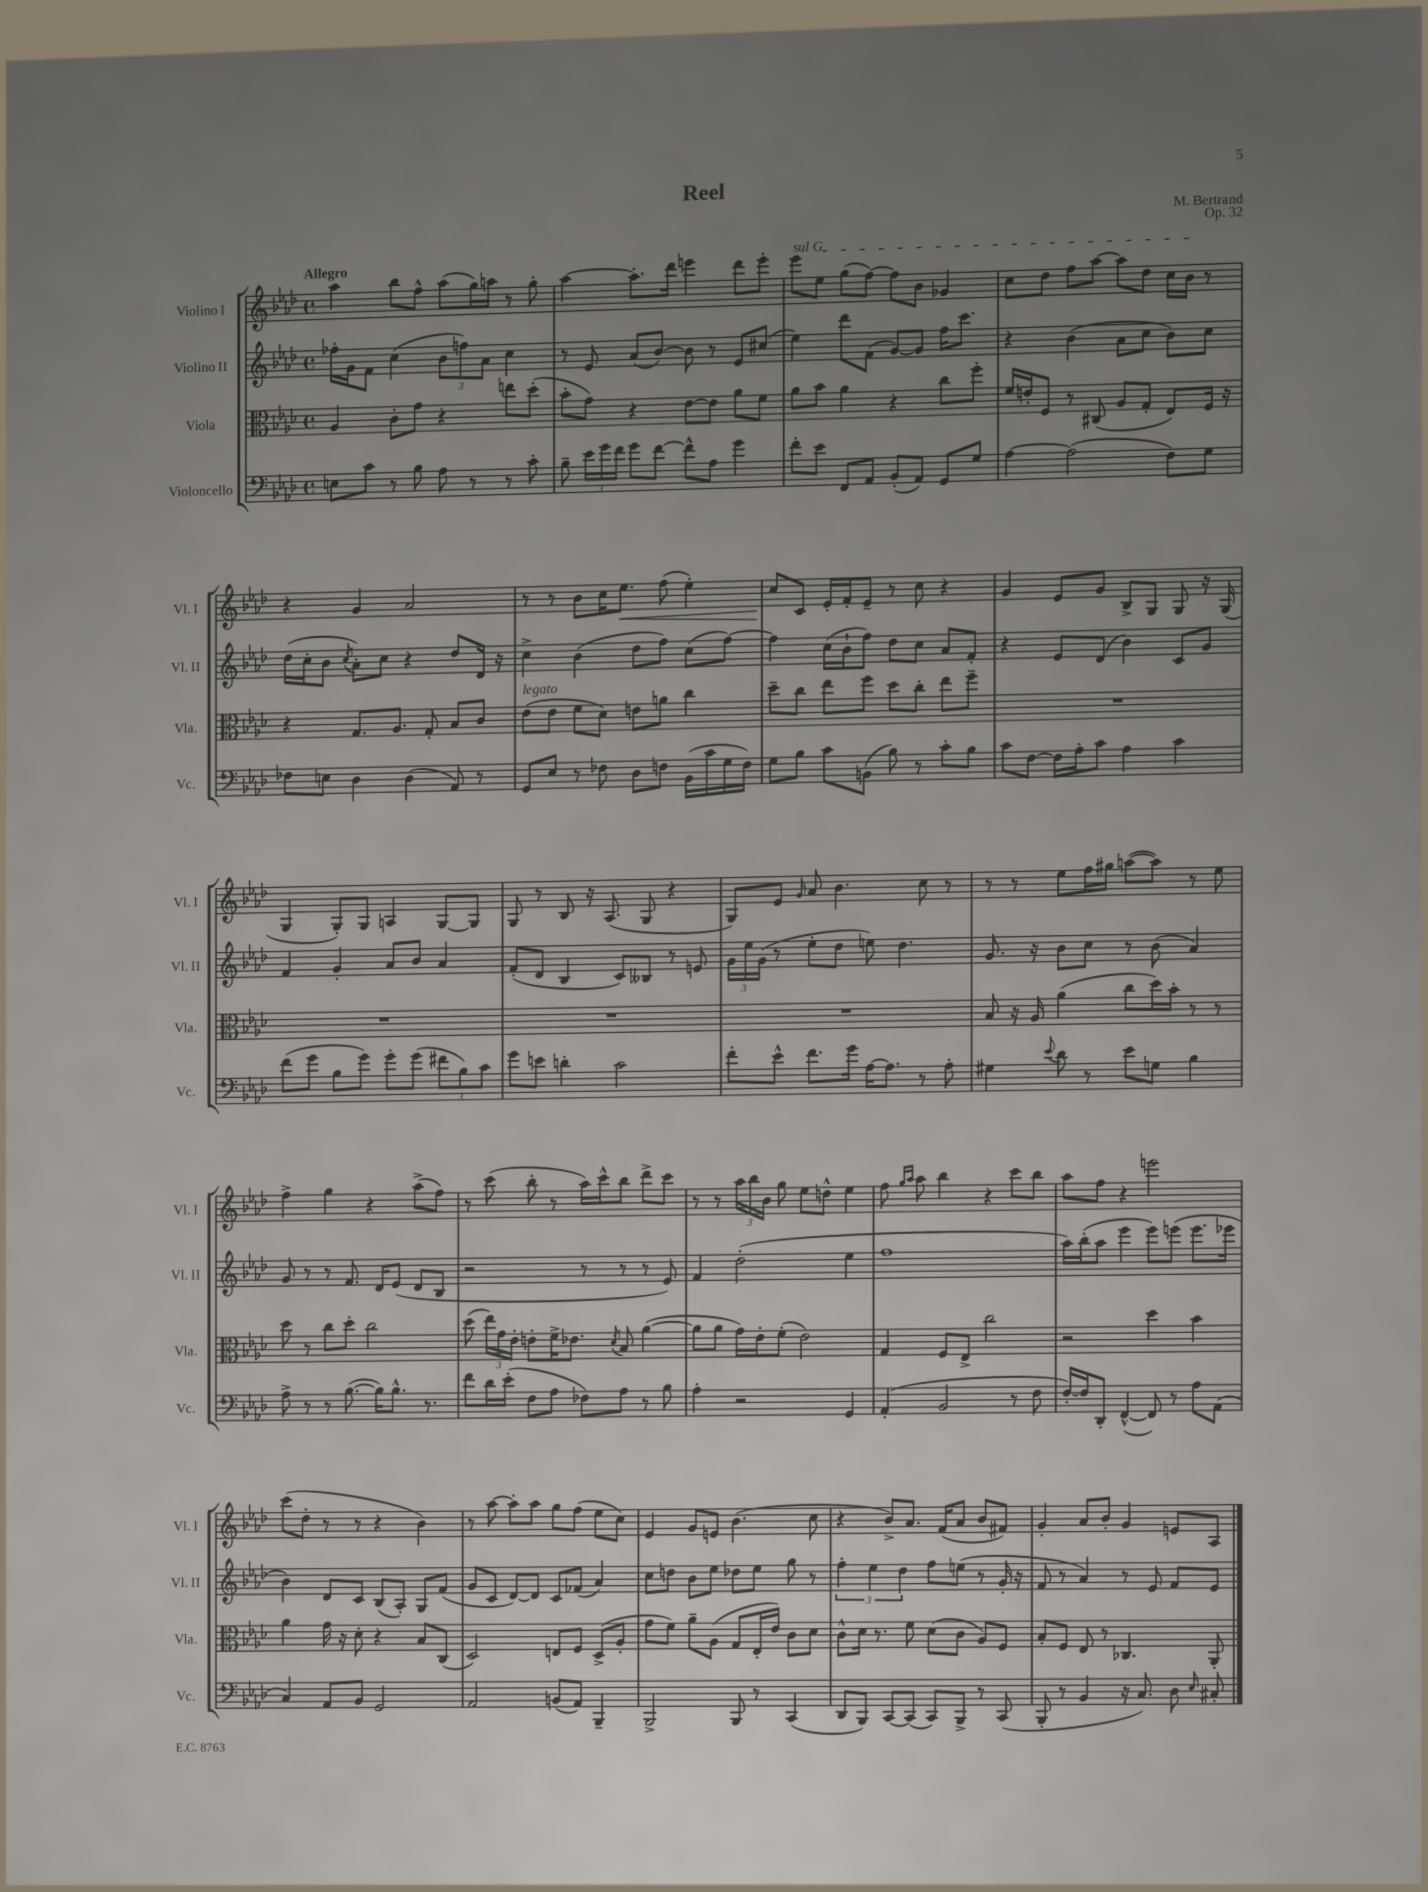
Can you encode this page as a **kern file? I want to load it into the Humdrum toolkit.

**kern	**kern	**kern	**kern	**dynam
*part4	*part3	*part2	*part1	*part1
*staff4	*staff3	*staff2	*staff1	*staff1
*I"Violoncello	*I"Viola	*I"Violino II	*I"Violino I	*
*I'Vc.	*I'Vla.	*I'Vl. II	*I'Vl. I	*
*clefF4	*clefC3	*clefG2	*clefG2	*
*k[b-e-a-d-]	*k[b-e-a-d-]	*k[b-e-a-d-]	*k[b-e-a-d-]	*
*M4/4	*M4/4	*M4/4	*M4/4	*
*met(c)	*met(c)	*met(c)	*met(c)	*
=1	=1	=1	=1	=1
!	!	!	!LO:TX:a:B:t=Allegro	!
8En\L	4A-/	16ff-X'\LL	4aa-\	.
.	.	16g\J	.	.
8c\J	.	8f\J	.	.
8r	8c'\L	(4cc\	8bb-\L	.
8B-\	8g\J	.	8ff^^\J	.
8A-\	4r	12b-\L	(8aa-\L	.
.	.	12ffn\)	.	.
8r	.	.	16gg\L)	.
.	.	12a-\J	.	.
.	.	.	16aan\JJ	.
8r	8een\L	4cc\	8r	.
8c'\	(8dd-'\J	.	8gg'\	.
=2	=2	=2	=2	=2
8B-~\	8b-'\L	8r	[4aa-\	.
24e-\LL	8g\J)	8e-/	.	.
24g\	.	.	.	.
24f\JJ	.	.	.	.
8g\L	4r	(8a-/L	8.aa-'\L]	.
[8f\J	.	[8b-/J)	.	.
.	.	.	16ddd-\Jk	.
8f^^\L]	[8e-\L	8b-\]	4eeen\	.
8A-\J	8e-\J]	8r	.	.
4g\	8a-\L	8e-/L	8ddd-\L	.
.	8f\J	(8cc#X/J	8eee'\J	.
=3	=3	=3	=3	=3
!	!	!	!LO:TX:a:i:t=sul G	!
8f'\L	8a-\L	4ee-\)	8eee-\L	.
8e-\J	8b-\J	.	8ee-\J	.
8FF/L	4a-\	8ddd-\L	(8gg\L	.
8AA-/J	.	(8f\J	[8ff\J)	.
(8BB-'/L	4r	[8g/L)	8ff\L]	.
8AA-/J)	.	8g/J]	8b-\J	.
8GG/L	8cc\L	16ff\KL	4g-X/	.
.	.	8.ccc\J	.	.
8G/J	8ff'\J	.	.	.
=4	=4	=4	=4	=4
[4A-\	16f/LL	4r	8cc\L	.
.	16en'/J	.	.	.
.	8F/J	.	8dd-\J	.
(2A-\]	8r	(4b-\	8ff\L	.
.	(8C#X/	.	[8aa-\J	.
.	8A-/L	8a-\L	8aa-\L]	.
.	8G'/J	8cc\J	8dd-\J	.
8F\L)	8E-/L)	8b-\L)	16cc\LL	.
.	.	.	16b-\JJ	.
8G\J	16F/Jk	8cc\J	8r	.
.	16r	.	.	.
!!LO:LB:g=z
=5	=5	=5	=5	=5
8F-X\L	4r	(16dd-\LL	4r	.
.	.	16cc'\J	.	.
8En\J	.	8b-\J	.	.
.	.	8qcc/	.	.
4D-\	8.G/L	8a-'\L)	4g/	.
.	.	8cc\J	.	.
.	8.A-/J	.	.	.
(4D-\	.	4r	2a-/	.
.	8G'/	.	.	.
8AA-/)	8B-/L	8dd-/L	.	.
8r	8c/J	16d-/Jk	.	.
.	.	16r	.	.
=6	=6	=6	=6	=6
!	!LO:TX:a:i:t=legato	!	!	!
8GG/L	(8e-\L	4cc^\	8r	.
8E-/J	8e-\J	.	8r	.
8r	8f\L	(4b-\	8b-\L	.
8F-X\	8d-\J)	.	16cc\K	.
!	!	!	!	!LO:HP:b
.	.	.	8.ee-\J	<
8D-\L	8en\L	8dd-\L	.	.
8Fn\J	8an\J	8ff\J)	(8ff\	.
(16BB-\LL	4cc\	(8cc\L	4ee-'\)	.
16c\	.	.	.	.
16G\	.	[8ff\J)	.	.
16F\JJ)	.	.	.	.
=7	=7	=7	=7	=7
8G\L	8dd-~\L	4ff\]	8cc/L	.
8B-\J	8cc\J	.	8c/J	[
8c\L	8ee-\L	(16cc\LL	16e-'/LL	.
.	.	16b-`\J	16f'/J	.
(8BBn\J	8ff\J	8ff\J)	8e-~/J	.
8B-\)	8dd-\L	8dd-\L	8r	.
8r	8cc'\J	8cc\J	8cc\	.
8c'\L	8ee-\L	8a-/L	4r	.
8B-\J	8ff~\J	8f'/J	.	.
=8	=8	=8	=8	=8
8c\L	1r	4r	4g/	.
[8F\J	.	.	.	.
16F\LL]	.	8e-/L	8e-/L	.
16A-'\J	.	.	.	.
8c\J	.	(8d-/J	8g/J	.
4A-\	.	4b-\)	8B-^/L	.
.	.	.	8G/J	.
4c\	.	8c/L	8G/	.
.	.	8g/J	16r	.
.	.	.	(16G/	.
!!LO:LB:g=z
=9	=9	=9	=9	=9
(8f\L	1r	4f/	4G/	.
8g\J	.	.	.	.
8B-\L	.	4g'/	8G'/L)	.
8g\J)	.	.	8G/J	.
8g'\L	.	8a-/L	4An/	.
(8g\J	.	8b-/J	.	.
12f#X\L	.	4a-/	[8G/L	.
12B-\)	.	.	.	.
.	.	.	8G/J]	.
12c\J	.	.	.	.
=10	=10	=10	=10	=10
8g\L	1r	(8f'/L	8G/	.
8en\J	.	8d-/J	8r	.
4dn'\	.	4B-/	8B-/	.
.	.	.	16r	.
.	.	.	(8.A-/	.
2c\	.	8c/L)	.	.
.	.	8B--X/J	8G/	.
.	.	8r	4r	.
.	.	8en/	.	.
=11	=11	=11	=11	=11
8f'\L	1r	24g\LL	8G/L)	.
.	.	24ee-\	.	.
.	.	(24g\JJ	.	.
8e-^^\J	.	8r	8e-/J	.
.	.	.	16qqg/	.
8.f\L	.	8ee-'\L	8a-/	.
.	.	8dd-\J	4.b-\	.
16g\Jk	.	.	.	.
[16A-\KL	.	8een\)	.	.
8.A-\J]	.	.	.	.
.	.	4.dd-\	.	.
8r	.	.	8cc\	.
8A-'\	.	.	8r	.
=12	=12	=12	=12	=12
4G#X\	8B-/	8.g/	8r	.
.	16r	.	8r	.
.	16A-/	16r	.	.
8qqe-/	.	.	.	.
8d-\	(4a-\	8b-\L	8ee-\L	.
8r	.	8cc\J	16ff\L	.
.	.	.	16gg#X\JJ	.
8e-\L	8cc\L	8r	([8aan\L	.
8Gn\J	16dd-\L)	(8b-\	8aa\J])	.
.	16b-'\JJ	.	.	.
4B-\	8r	4a-/)	8r	.
.	8r	.	8ee-\	.
!!LO:LB:g=z
=13	=13	=13	=13	=13
8A-^\	8dd-\	8g/	4ff^\	.
8r	8r	8r	.	.
8r	8cc\L	8r	4gg\	.
([8.B-\	8dd-'\J	8.f/	.	.
.	2cc\	.	4r	.
16B-\KL])	.	16d-/KL	.	.
8.B-^^\J	.	(8e-/J	.	.
.	.	8d-/L	(8aa-^\L	.
8.r	.	.	.	.
.	.	8B-/J	8ff\J)	.
=14	=14	=14	=14	=14
8f\L	(8dd-\	2r	8r	.
16d-\L	24ee-\LL)	.	(8ccc\	.
.	24g\	.	.	.
(16e-'\JJ	.	.	.	.
.	24e-'\JJ	.	.	.
8F\L	8en'\L	.	8bb-'\	.
8A-\J	16f^\K	.	8r	.
.	8.e-X\J	.	.	.
8F-X\L)	.	8r	16aa-\LL)	.
.	.	.	16ccc^^\J	.
.	8qd-/	.	.	.
8A-\J	8B-/	8r	8bb-\J	.
8r	([4a-\	8r	8ddd-^\L	.
8B-\	.	8e-/)	8ccc\J	.
=15	=15	=15	=15	=15
4A-'\	8a-\L]	4f/	8r	.
.	8a-\J	.	8r	.
2r	16g\LL)	(2dd-'\	24aa-\LL	.
.	.	.	24bb-\	.
.	16e-'\J	.	.	.
.	.	.	24b-\JJ	.
.	(8f'\J	.	8gg\	.
.	2e-\)	.	8ee-\L	.
.	.	.	8ddn^^\J	.
4GG/	.	4ee-\	4ee-\	.
=16	=16	=16	=16	=16
(4AA-'/	4G/	1ff	8ff\	.
.	.	.	16qqgg/LL	.
.	.	.	16qqaa-/JJ	.
.	.	.	8aa-\	.
2BB-/	8F/L	.	4bb-\	.
.	8E-^/J	.	.	.
.	2cc\	.	4r	.
8r	.	.	8ccc\L	.
8F\	.	.	8bb-\J	.
=17	=17	=17	=17	=17
[16F'/LL)	2r	16aa-\LL)	8aa-\L	.
16F/J]	.	(16bb-'\J	.	.
8DD-'/J	.	8aa-\J	8ff\J	.
([4FF^^/	.	4eee-\	4r	.
8FF/])	4dd-\	8eee-\L)	2eeen\	.
8r	.	(8eeen\J	.	.
8A-\L	4b-\	8.eee\L	.	.
(8AA-\J	.	.	.	.
.	.	16eee-X\Jk	.	.
!!LO:LB:g=z
=18	=18	=18	=18	=18
4C/)	4a-\	4b-\)	(8ccc\L	.
.	.	.	8dd-'\J	.
8AA-/L	16g\	8d-/L	8r	.
.	16r	.	.	.
8BB-/J	8d-'\	8c/J	8r	.
2GG/	4r	(8B-/L	4r	.
.	.	8A-'/J)	.	.
.	8B-/L	8G/L	4b-\)	.
.	(8C/J	(8f/J	.	.
=19	=19	=19	=19	=19
2AA-/	2D-/)	8g/L	8r	.
.	.	8c/J	[8aa-\	.
.	.	[8d-/L)	8aa-'\L]	.
.	.	8d-/J]	8aa-\J	.
(8BBn/L	8En/L	8c/L	8gg\L	.
8AA-/J)	8F/J	(8f-X/J	(8ff\J	.
4BBB-~/	(8D-^/L	4a-/)	8ee-\L	.
.	8A-'/J	.	8cc\J)	.
=20	=20	=20	=20	=20
2BBB-^/	8g\L	8cc\L	4e-/	.
.	8f\J)	8ddn\J	.	.
.	8a-~\L	8b-\L	8g/L	.
.	(8A-\J	8ee-\J	8en/J	.
8BBB-/	8G/L	8dd-X\L	(4.b-\	.
8r	16E-'/L	8ee-\J	.	.
.	16e-/JJ)	.	.	.
(4CC/	8c\L	8gg\	.	.
.	8d-\J	8r	8cc\	.
=21	=21	=21	=21	=21
8DD-/L	8c^^\L	6ff'\	4r	.
8BBB-/J)	16d-\Jk	.	.	.
.	.	6ee-\	.	.
.	8.r	.	.	.
[8CC/L	.	.	8b-^/L)	.
.	.	6dd-\	.	.
(8CC/J]	8f\	.	8.a-/J	.
8CC/L)	(8d-\L	8ff\L	.	.
.	.	.	(16f/KL	.
8BBB-^/J	8c\J	(8een\J	8a-/J	.
8r	8A-/L)	8r	8b-/L	.
(8CC/	8F/J	16g'/	8f#X/J)	.
.	.	16r	.	.
=22	=22	=22	=22	=22
8BBB-'/	8B-'/L	8f/	4g'/	.
8r	8F/J	8r	.	.
4BB-/	8E-/	4a-/)	8a-/L	.
.	8r	.	8b-'/J	.
16r	4.C-X/	8r	4g/	.
8.C/)	.	.	.	.
.	.	8e-/	.	.
8D-\	.	8f/L	8en/L	.
16qqE-/	.	.	.	.
8C#X'/	8AA-'/	8e-/J	8A-/J	.
==	==	==	==	==
*-	*-	*-	*-	*-
